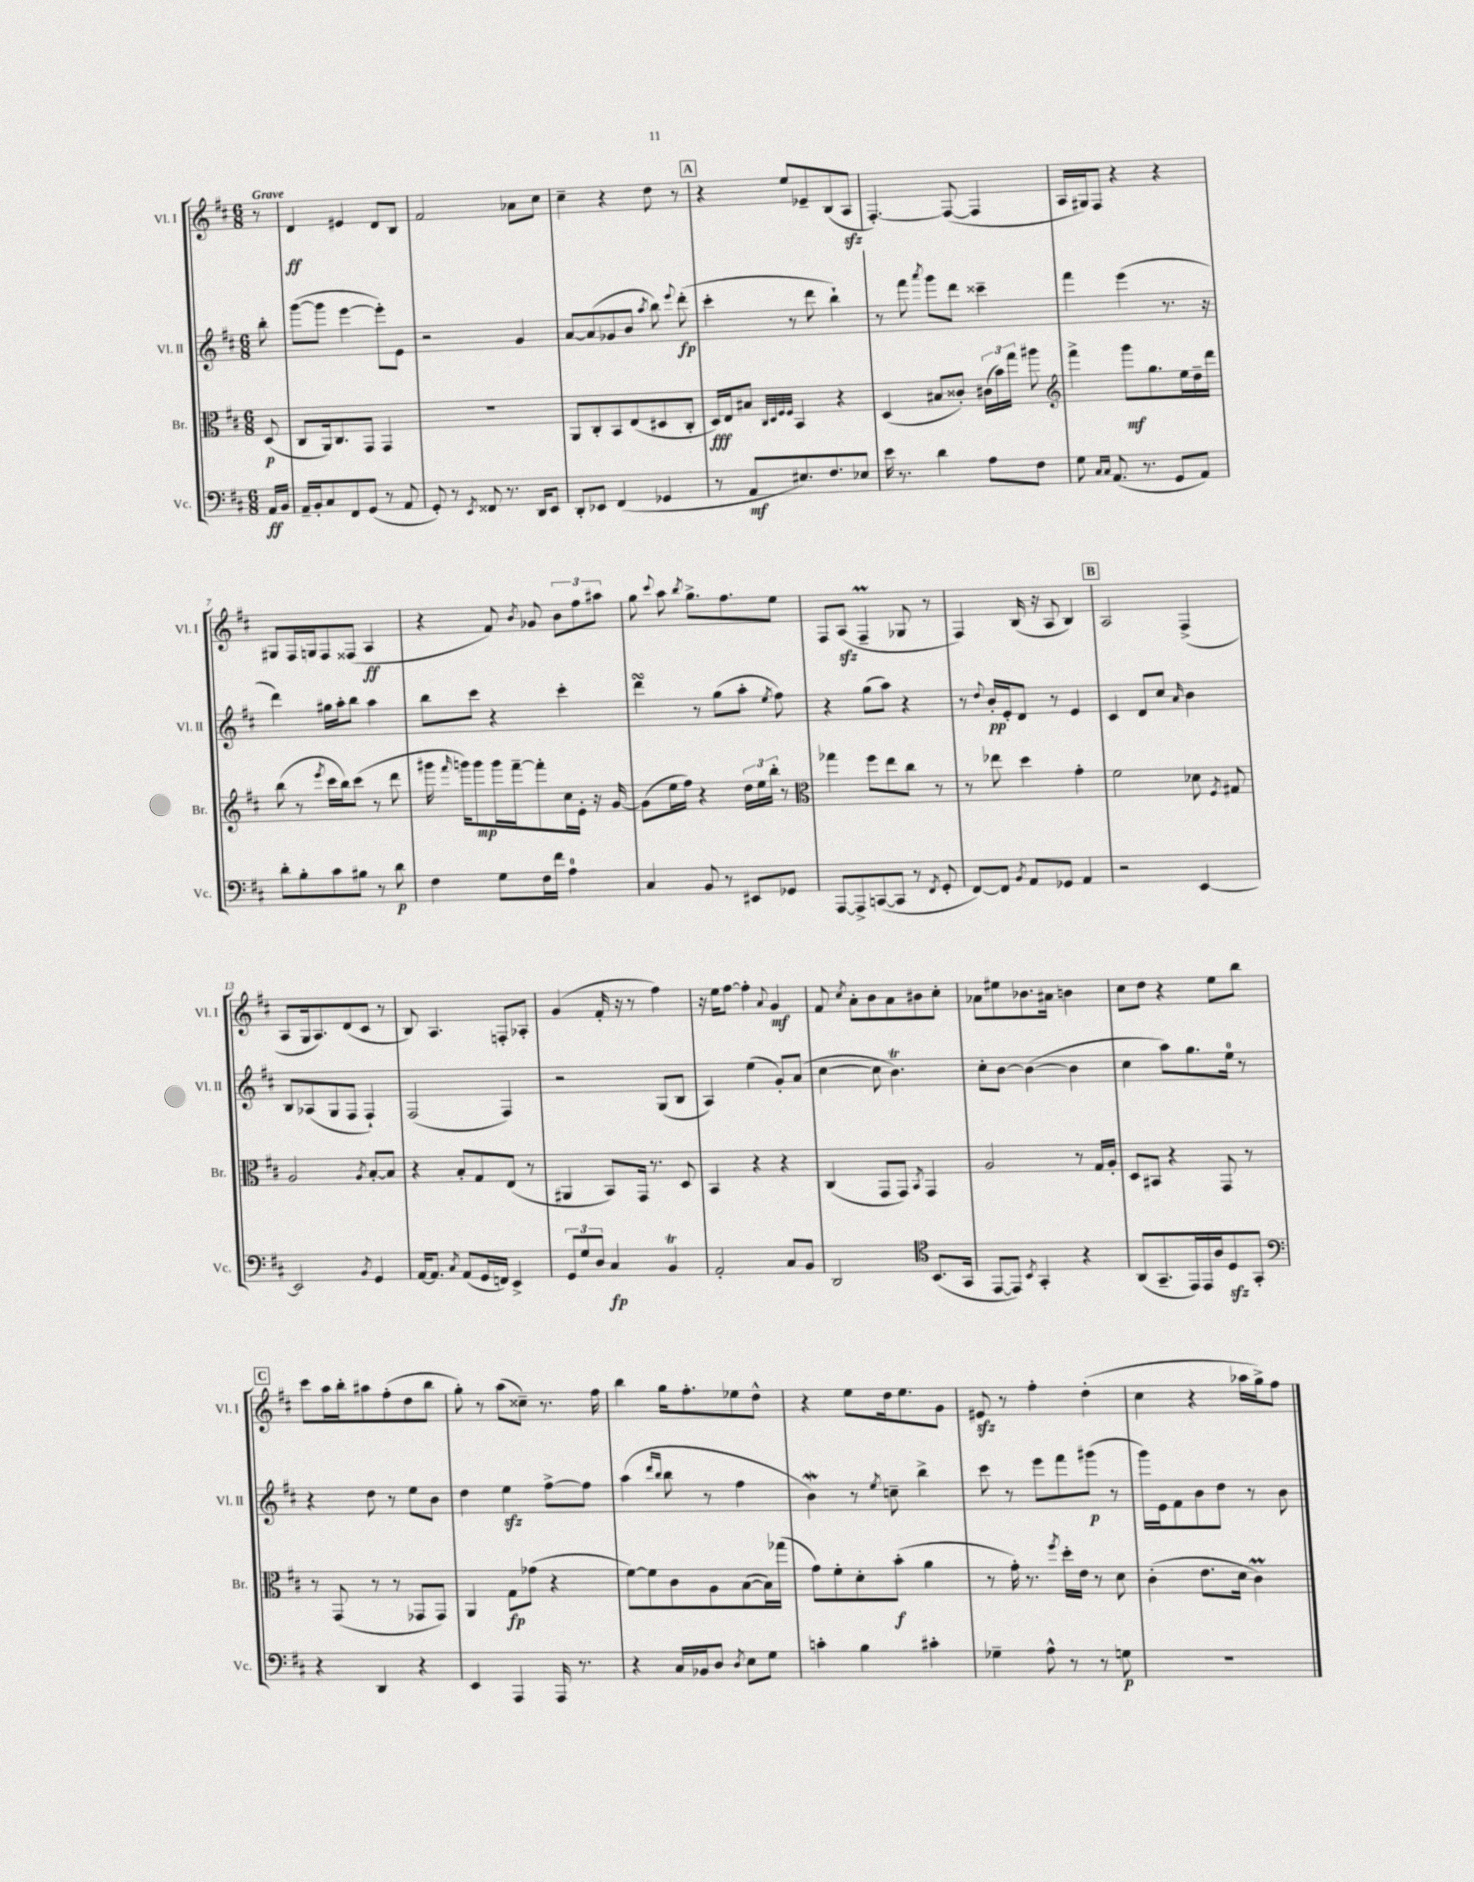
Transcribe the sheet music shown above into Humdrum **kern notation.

**kern	**dynam	**kern	**dynam	**kern	**dynam	**kern	**dynam
*part4	*part4	*part3	*part3	*part2	*part2	*part1	*part1
*staff4	*staff4	*staff3	*staff3	*staff2	*staff2	*staff1	*staff1
*I"Vc.	*	*I"Br.	*	*I"Vl. II	*	*I"Vl. I	*
*I'Vc.	*	*I'Br.	*	*I'Vl. II	*	*I'Vl. I	*
*clefF4	*	*clefC3	*	*clefG2	*	*clefG2	*
*k[f#c#]	*	*k[f#c#]	*	*k[f#c#]	*	*k[f#c#]	*
*M6/8	*	*M6/8	*	*M6/8	*	*M6/8	*
=	=	=	=	=	=	=	=
!	!	!	!	!	!	!LO:TX:a:B:t=Grave	!
16AA/LL	ff	(8D/	p	8bb'\	.	8r	.
16BB/JJ	.	.	.	.	.	.	.
=1	=1	=1	=1	=1	=1	=1	=1
16AA~/LL	.	8C#/L	.	([8ggg\L	.	4d/	ff
16BB'/J	.	.	.	.	.	.	.
8C#/	.	16AA/k)	.	8ggg\J]	.	.	.
.	.	8.C#/	.	.	.	.	.
8FF#/	.	.	.	[4eee\	.	4e#X/	.
(8GG/J	.	8GG/J	.	.	.	.	.
8r	.	4GG/	.	8eee'\L])	.	8d/L	.
8AA/	.	.	.	8e\J	.	8B/J	.
=2	=2	=2	=2	=2	=2	=2	=2
8GG'/)	.	2.r	.	2r	.	2f#/	.
8r	.	.	.	.	.	.	.
8qEE/	.	.	.	.	.	.	.
8FF##X/	.	.	.	.	.	.	.
8.r	.	.	.	.	.	.	.
.	.	.	.	4g/	.	8a-X\L	.
16DD/KL	.	.	.	.	.	.	.
8EE/J	.	.	.	.	.	8cc#\J	.
=3	=3	=3	=3	=3	=3	=3	=3
8DD'/L	.	8AA/L	.	[8a/L	.	4cc#~\	.
8EE-X/J	.	8C#'/	.	(8a/]	.	.	.
(4FF#/	.	8BB/	.	8g-X/	.	4r	.
.	.	(8E/	.	8b/J	.	.	.
.	.	.	.	8qaa/	.	.	.
4GG-X/	.	8D#X/	.	8bb\)	.	8dd\	.
.	.	.	.	8qqeee/	.	.	.
.	.	8C#'/J	.	(8ddd'\	fp	8r	.
!!LO:REH:place=s1:t=A
=4	=4	=4	=4	=4	=4	=4	=4
8r	.	16D/LL)	fff	4ccc#'\	.	4r	.
.	.	16E/J	.	.	.	.	.
8AA/L	mf	8B#X/J	.	.	.	.	.
.	.	32qqC#/LLL	.	.	.	.	.
.	.	32qqD/	.	.	.	.	.
.	.	32qqF#/	.	.	.	.	.
.	.	32qqF#/JJJ	.	.	.	.	.
8.E#X/)	.	4BB/	.	8r	.	8ee/L	.
.	.	.	.	8ddd\	.	8e-X~/	.
8.F#/	.	.	.	.	.	.	.
.	.	4r	.	4bb`\)	.	(8B/	.
8E-X/J	.	.	.	.	.	8Azz/J	.
=5	=5	=5	=5	=5	=5	=5	=5
16e\	.	(4D/	.	8r	.	[4.F#'/)	.
8.r	.	.	.	.	.	.	.
.	.	.	.	8fff#\	.	.	.
.	.	.	.	8qaaa/	.	.	.
4d\	.	8B#X/L	.	8ggg\L	.	.	.
.	.	8c##X'/J)	.	8ddd\J	.	(8F#/_	.
8A\L	.	(24c#X\LL	.	4ccc##X~\	.	4F#/]	.
.	.	24b\)	.	.	.	.	.
.	.	24gg\JJ	.	.	.	.	.
8F#\J	.	8aa#X\	.	.	.	.	.
=6	=6	=6	=6	=6	=6	=6	=6
*	*	*clefG2	*	*	*	*	*
8G\	.	4fff#^\	.	4fff#\	.	16A/LL	.
.	.	.	.	.	.	16G#X/J)	.
16qqC#/LL	.	.	.	.	.	.	.
16qqC#/JJ	.	.	.	.	.	.	.
(8.AA/	.	.	.	.	.	8F#/J	.
.	.	8ggg\L	mf	(4eee\	.	4r	.
8.r	.	.	.	.	.	.	.
.	.	8.gg\	.	.	.	.	.
8GG/L	.	.	.	8.r	.	4r	.
.	.	16ee\L	.	.	.	.	.
8AA/J)	.	16dd~\	.	.	.	.	.
.	.	16ddd\JJ	.	16r	.	.	.
!!LO:LB:g=z
=7	=7	=7	=7	=7	=7	=7	=7
8d'\L	.	(8bb\	.	4ddd\)	.	8G#X/L	.
8B'\	.	8r	.	.	.	16F#/L	.
.	.	.	.	.	.	16Gn/J	.
.	.	8qeee/	.	.	.	.	.
8c#\	.	16ccc#\LL	.	16gg#X\LL	.	8F#/	.
.	.	16bb\J)	.	16aa'\J	.	.	.
8B#X\J	.	(8ccc#\J	.	8bb\J	.	(8F##X/J	.
8r	.	8r	.	4aa\	.	4A/	ff
8d\	p	8ddd\	.	.	.	.	.
=8	=8	=8	=8	=8	=8	=8	=8
4F#\	.	16ggg#X\	.	8bb\L	.	4r	.
.	.	16qqfff#/	.	.	.	.	.
.	.	16gggn\KL)	.	.	.	.	.
.	.	8ggg\	mp	8ccc#\J	.	.	.
8G\L	.	16ggg\L	.	4r	.	8f#/)	.
.	.	[16fff#~\J	.	.	.	.	.
.	.	.	.	.	.	8qb/	.
16F#\L	.	8fff#'\]	.	.	.	8g-X/	.
16f#\JJ	.	.	.	.	.	.	.
4A\	.	16cc#\L	.	4ccc#'\	.	12b\L	.
.	.	16e'\JJ	.	.	.	.	.
.	.	.	.	.	.	12ff#\	.
.	.	16r	.	.	.	.	.
.	.	.	.	.	.	12aa#X\J	.
.	.	[16g/	.	.	.	.	.
=9	=9	=9	=9	=9	=9	=9	=9
4C#/	.	(8g\L]	.	4dddsSSs\	.	8gg\	.
.	.	.	.	.	.	8qqccc#/	.
.	.	16ee\L	.	.	.	8aa\	.
.	.	16ff#\JJ)	.	.	.	.	.
.	.	.	.	.	.	8qbb/	.
8BB/	.	4r	.	8r	.	8.gg^\L	.
8r	.	.	.	(8gg\L	.	.	.
.	.	.	.	.	.	8.ff#\	.
8EE#X/L	.	24dd\LL	.	8aa'\J	.	.	.
.	.	24ee\	.	.	.	.	.
.	.	24bb'\JJ	.	.	.	.	.
.	.	.	.	8qee/	.	.	.
8GG-X/J	.	8r	.	8ff#\)	.	8ee\J	.
=10	=10	=10	=10	=10	=10	=10	=10
*	*	*clefC3	*	*	*	*	*
[8AAA/L	.	4gg-X\	.	4r	.	8F#/L	.
8AAA^/]	.	.	.	.	.	(8Azz/J	.
([8CCn/	.	8ff#\L	.	(8gg\L	.	4F#m~/	.
8CC/J]	.	8ee\	.	8aa\J)	.	.	.
8r	.	8cc#\J	.	4r	.	8G-X/	.
8qFF#/	.	.	.	.	.	.	.
8GG'/	.	8r	.	.	.	8r	.
=11	=11	=11	=11	=11	=11	=11	=11
[8FF#/L)	.	8r	.	8r	.	4F#/)	.
.	.	.	.	8qqdd/	.	.	.
8FF#/J]	.	8ee-X\	.	16b'/LL	pp	.	.
.	.	.	.	16e'/J	.	.	.
8qBB/	.	.	.	.	.	.	.
8AA/L	.	4dd\	.	8d/J	.	(16B/	.
.	.	.	.	.	.	16r	.
8GG-X/J	.	.	.	8r	.	8A/	.
4AA/	.	4g'\	.	4e/	.	4B/)	.
!!LO:REH:place=s1:t=B
=12	=12	=12	=12	=12	=12	=12	=12
2r	.	2f#\	.	4c#/	.	2A/	.
.	.	.	.	8d/L	.	.	.
.	.	.	.	8cc#/J	.	.	.
.	.	.	.	16qqa/	.	.	.
[4EE/	.	8d-X\	.	4b\	.	(4F#^/	.
.	.	8qF#/	.	.	.	.	.
.	.	8G#X/	.	.	.	.	.
!!LO:LB:g=z
=13	=13	=13	=13	=13	=13	=13	=13
2EE/]	.	2A/	.	8B/L	.	8A/L	.
.	.	.	.	(8A-X/	.	16G/k	.
.	.	.	.	.	.	8.A/)	.
.	.	.	.	8G/	.	.	.
.	.	.	.	8F#/J	.	(8d/	.
8qBB/	.	8qA/	.	.	.	.	.
4GG/	.	[8B'/L	.	4F#`/)	.	8c#/J	.
.	.	8B/J]	.	.	.	8r	.
=14	=14	=14	=14	=14	=14	=14	=14
[16AA/KL	.	4r	.	(2F#/	.	8B/)	.
8.AA/J]	.	.	.	.	.	.	.
.	.	.	.	.	.	4.A/	.
8qC#/	.	.	.	.	.	.	.
(8AA/L	.	8B'/L	.	.	.	.	.
16GG/L	.	8G/	.	.	.	.	.
16FFn/JJ)	.	.	.	.	.	.	.
4EE^/	.	(8E/J	.	4F#/)	.	8Fn'/L	.
.	.	8r	.	.	.	8A-X'/J	.
=15	=15	=15	=15	=15	=15	=15	=15
12GG/L	.	4AA#X/	.	2r	.	(4g/	.
12G/	.	.	.	.	.	.	.
12D/J	.	.	.	.	.	.	.
4C#/	fp	8BB/L)	.	.	.	16f#'/	.
.	.	.	.	.	.	16r	.
.	.	16GG/Jk	.	.	.	8r	.
.	.	8.r	.	.	.	.	.
4BBT/	.	.	.	(8G/L	.	4ff#\)	.
.	.	8D/	.	8B/J	.	.	.
=16	=16	=16	=16	=16	=16	=16	=16
2AA'/	.	4BB/	.	4A/)	.	16r	.
.	.	.	.	.	.	16ee\KL	.
.	.	.	.	.	.	[8ff#\J	.
.	.	4r	.	(4ee\	.	4ff#'\]	.
.	.	.	.	.	.	8qqa/	.
8C#/L	.	4r	.	8g'/L)	.	4g/	mf
8BB/J	.	.	.	(8a/J	.	.	.
=17	=17	=17	=17	=17	=17	=17	=17
2DD/	.	(4C#/	.	[4cc#\	.	8f#/	.
.	.	.	.	.	.	8qcc#/	.
.	.	.	.	.	.	8a'\L	.
.	.	8GG/L	.	8cc#\]	.	8b\	.
.	.	8GG/J)	.	4.bT\)	.	8a\	.
*clefC4	*	*	*	*	*	*	*
.	.	8qBB/	.	.	.	.	.
(8.BB/L	.	4GG/	.	.	.	8b#X\	.
.	.	.	.	.	.	8cc#'\J	.
16GG/Jk	.	.	.	.	.	.	.
=18	=18	=18	=18	=18	=18	=18	=18
[8EE/L	.	2A/	.	8cc#'\L	.	8a-X\L	.
8EE/J])	.	.	.	[8b\J	.	8ee#X\	.
8qBB/	.	.	.	.	.	.	.
4GG'/	.	.	.	(4b\_	.	8.b-X\	.
.	.	.	.	.	.	16a#X\Jk	.
4r	.	8r	.	4b\]	.	4bn\	.
.	.	16G/LL	.	.	.	.	.
.	.	16A'/JJ	.	.	.	.	.
=19	=19	=19	=19	=19	=19	=19	=19
(8AA/L	.	8D/L	.	4cc#\	.	8cc#\L	.
8.GG~/	.	8BB#X/J	.	.	.	8dd\J	.
.	.	4r	.	8aa\L)	.	4r	.
16EE/L)	.	.	.	.	.	.	.
16EE/	.	.	.	8.gg\	.	.	.
16A/J	.	.	.	.	.	.	.
8Dzz/	.	8GG/	.	.	.	8ee\L	.
.	.	.	.	16ee\Jk	.	.	.
8GG'/J	.	8r	.	8r	.	8bb\J	.
!!LO:LB:g=z
!!LO:REH:place=s1:t=C
=20	=20	=20	=20	=20	=20	=20	=20
*clefF4	*	*	*	*	*	*	*
4r	.	8r	.	4r	.	8ccc#\L	.
.	.	(8GG/	.	.	.	16aa\L	.
.	.	.	.	.	.	16bb'\J	.
4DD/	.	8r	.	8dd\	.	8aa#X\	.
.	.	8r	.	8r	.	(8ff#'\	.
4r	.	8GG-X/L	.	8ee\L	.	8dd\	.
.	.	8GG-/J)	.	8b\J	.	8bb\J	.
=21	=21	=21	=21	=21	=21	=21	=21
4EE/	.	4AA/	.	4dd\	.	8gg'\)	.
.	.	.	.	.	.	8r	.
4AAA/	.	8G\L	fp	4eezz\	.	(8aa\L	.
.	.	(8g-X\J	.	.	.	8cc##X~\J)	.
16AAA/	.	4r	.	[8ff#^\L	.	8.r	.
8.r	.	.	.	.	.	.	.
.	.	.	.	8ff#\J]	.	.	.
.	.	.	.	.	.	16ff#\	.
=22	=22	=22	=22	=22	=22	=22	=22
4r	.	[8f#\L)	.	(4aa\	.	4bb\	.
.	.	8f#\]	.	.	.	.	.
.	.	.	.	16qqddd/LL	.	.	.
.	.	.	.	16qqbb/JJ	.	.	.
16C#/LL	.	8c#\	.	8bb\	.	16gg\KL	.
16BB-X/J	.	.	.	.	.	8.ff#'\	.
8D/J	.	8A\	.	8r	.	.	.
8qD/	.	.	.	.	.	.	.
8E\L	.	([8B\	.	4ff#\	.	8ee-X\	.
8G\J	.	16B\L])	.	.	.	8dd^^\J	.
.	.	(16gg-X\JJ	.	.	.	.	.
=23	=23	=23	=23	=23	=23	=23	=23
4cn'\	.	8g\L)	.	4bW\)	.	4r	.
.	.	8f#'\	.	.	.	.	.
4B\	.	8d'\	.	8r	.	8ee\L	.
.	.	.	.	8qee/	.	.	.
.	.	(8b'\J	f	8ccn~\	.	16dd\k	.
.	.	.	.	.	.	8.ee\	.
4c#X'\	.	4a\	.	4bb^\	.	.	.
.	.	.	.	.	.	8g\J	.
=24	=24	=24	=24	=24	=24	=24	=24
4G-X~\	.	8r	.	8ccc#\	.	8e#Xzz/	.
.	.	16g'\)	.	8r	.	8r	.
.	.	8.r	.	.	.	.	.
8A^^\	.	.	.	8eee\L	.	4ff#'\	.
.	.	8qff#/	.	.	.	.	.
8r	.	16dd'\LL	.	8fff#\	.	.	.
.	.	16e\JJ	.	.	.	.	.
8r	.	8r	.	(8ggg#X\J	p	(4dd'\	.
8Gn\	p	8d\	.	8r	.	.	.
=25	=25	=25	=25	=25	=25	=25	=25
2.r	.	(4c#'\	.	16ggg\LL)	.	4cc#\	.
.	.	.	.	16e\J	.	.	.
.	.	.	.	8f#\	.	.	.
.	.	8.e\L	.	8b\	.	4r	.
.	.	.	.	8dd\J	.	.	.
.	.	16d\Jk	.	.	.	.	.
.	.	4c#m\)	.	8r	.	16aa-X\LL	.
.	.	.	.	.	.	16gg^\J)	.
.	.	.	.	8b\	.	8ff#\J	.
==	==	==	==	==	==	==	==
*-	*-	*-	*-	*-	*-	*-	*-
